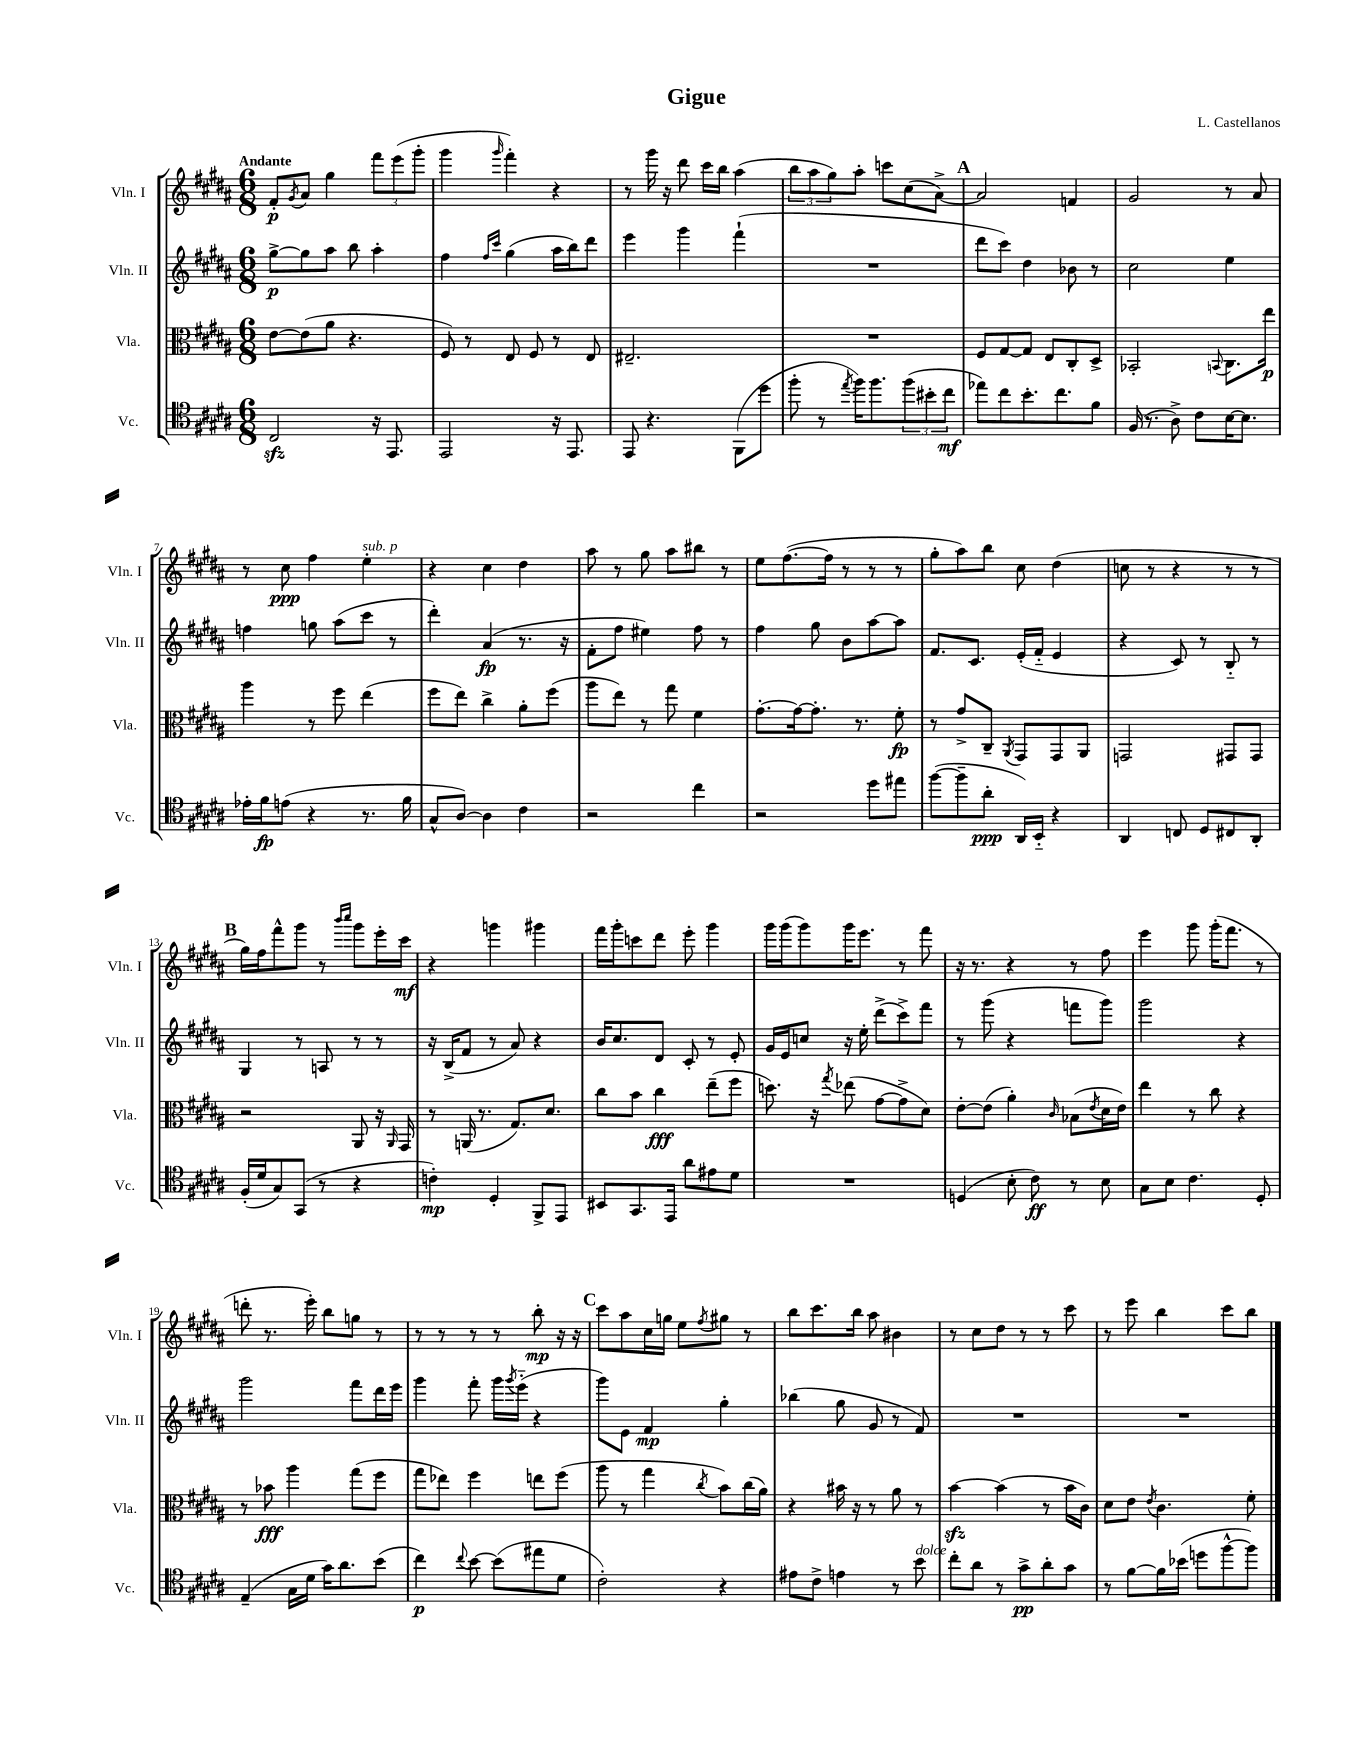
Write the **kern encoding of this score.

**kern	**kern	**kern	**kern
*staff4	*staff3	*staff2	*staff1
*clefC4	*clefC3	*clefG2	*clefG2
*k[f#c#g#d#a#]	*k[f#c#g#d#a#]	*k[f#c#g#d#a#]	*k[f#c#g#d#a#]
*M6/8	*M6/8	*M6/8	*M6/8
2C#	[8e	[8gg#^	8f#'
.	.	.	8qg#
.	(8e]	8gg#]	8a#
.	8a#	8aa#	4gg#
.	4.r	8bb	.
16r	.	4aa#'	12fff#
8.EE	.	.	.
.	.	.	(12eee
.	.	.	12ggg#'
=	=	=	=
2EE	8F#)	4ff#	4ggg#
.	8r	.	.
.	.	16qqff#	.
.	.	16qqccc#	16qqggg#
.	8E	(4gg#	4fff#')
.	8F#	.	.
16r	8r	16aa#	4r
8.EE	.	16bb)	.
.	8E	8ddd#	.
=	=	=	=
8EE	2.E#~	4eee	8r
4.r	.	.	16ggg#
.	.	.	16r
.	.	4ggg#	8ddd#
.	.	.	16ccc#
.	.	.	16bb
(8FF#	.	(4fff#`	(4aa#
8dd#	.	.	.
=	=	=	=
8ff#'	2.r	2.r	12bb
.	.	.	12aa#
8r	.	.	.
.	.	.	12gg#)
8qee	.	.	.
16ff#)	.	.	8aa#'
8.ff#	.	.	.
.	.	.	8ccc
(12ff#	.	.	(8cc#
12b#'	.	.	.
.	.	.	[8a#^)
12cc#	.	.	.
=	=	=	=
8ee-)	8F#	8ddd#	2a#]
8cc#	[8G#	8ccc#)	.
8.b'	8G#]	4dd#	.
.	8E	.	.
8.cc#	.	.	.
.	8C#'	8b-	4f
8f#	8D#^	8r	.
=	=	=	=
(16F#	2BB-'	2cc#	2g#
8.r	.	.	.
8A#^)	.	.	.
8c#	.	.	.
.	8qqBB	.	.
[16B	8.C#	4ee	8r
8.B]	.	.	.
.	.	.	8a#
.	16ee	.	.
=	=	=	=
16e-'	4aa#	4ff	8r
16f#	.	.	.
(8e	.	.	8cc#
4r	8r	8gg	4ff#
.	8ff#	(8aa#	.
8.r	(4ee	8ccc#	4ee'
.	.	8r	.
16f#	.	.	.
=	=	=	=
8G#^^	8ff#	4ddd#')	4r
[8A#)	8ee)	.	.
4A#]	4cc#^	(4a#	4cc#
4c#	8a#'	8.r	4dd#
.	(8ff#	.	.
.	.	16r	.
=	=	=	=
2r	8aa#	8f#'	8aa#
.	8ee)	8ff#	8r
.	8r	4ee#)	8gg#
.	8gg#	.	8aa#
4cc#	4f#	8ff#	8bb#
.	.	8r	8r
=	=	=	=
2r	[8.g#'	4ff#	8ee
.	.	.	([8.ff#
.	16g#_	.	.
.	8.g#']	8gg#	.
.	.	.	16ff#]
.	.	8b	8r
.	8.r	.	.
8dd#	.	[8aa#	8r
8ee#	8f#'	8aa#]	8r
=	=	=	=
([8ff#	8r	8.f#	8gg#'
8ff#~]	8g#^	.	8aa#)
.	.	8.c#	.
8a#'	8C#~	.	8bb
.	8qAA#	.	.
16AA#)	8GG#	(16e'	8cc#
16BB'~	.	16f#'~	.
4r	8GG#	4e	(4dd#
.	8AA#	.	.
=	=	=	=
4AA#	2GG	4r	8cc
.	.	.	8r
8C	.	8c#)	4r
8D#	.	8r	.
8C#	8GG#	8B'~	8r
8AA#'	8GG#	8r	8r
=	=	=	=
(16F#'	2r	4G#	16gg#)
16d#	.	.	16ff#
8G#)	.	.	8fff#^^
(8GG#	.	8r	8ggg#
8r	.	8A	8r
.	.	.	16qqbbb
.	.	.	16qqcccc#
4r	8AA#	8r	8ggg#
.	16r	8r	16eee'
.	16qqAA#	.	.
.	16GG#	.	16ccc#
=	=	=	=
4c')	8r	16r	4r
.	.	(16B^	.
.	(16AA	8f#	.
.	8.r	.	.
4D#'	.	8r	4ggg
.	8.G#)	8a#)	.
8FF#^	.	4r	4ggg#
.	8.d#	.	.
8EE	.	.	.
=	=	=	=
8BB#	8cc#	16b	16fff#
.	.	8.cc#	16ggg#'
8.GG#	8b	.	8ccc
.	4cc#	8d#	8ddd#
16EE	.	.	.
8a#	.	8c#'	8eee'
8e#	(8ee~	8r	4ggg#
8d#	8ff#	8e'	.
=	=	=	=
2.r	8.dd)	16g#	16ggg#
.	.	16e	(16ggg#
.	.	8cc	8ggg#)
.	16r	.	.
.	8qgg#	.	.
.	(8ee-	16r	16ggg#
.	.	16ee'	8.eee
.	[8g#	(8ddd#^	.
.	8g#^]	8ccc#^)	8r
.	8d#)	8fff#	8fff#
=	=	=	=
(4D	[8e'	8r	16r
.	.	.	8.r
.	(8e]	(8ggg#	.
8B'	4a#')	4r	4r
8c#)	.	.	.
.	16qqc#	.	.
8r	(8B-	8fff	8r
.	8qe	.	.
8B	16d#	8ggg#)	8ff#
.	16e)	.	.
=	=	=	=
8G#	4ee	2ggg#	4eee
8B	.	.	.
4.c#	8r	.	8ggg#
.	8cc#	.	(16ggg#'
.	.	.	8.fff#
.	4r	4r	.
8D#'	.	.	8r
=	=	=	=
(4E~	8r	2ggg#	8ddd'
.	8b-	.	8.r
16G#	4aa#	.	.
16d#	.	.	16eee')
16g#)	.	.	8bb
8.a#	.	.	.
.	(8gg#	8fff#	8gg
(8b	8ff#	16ddd#	8r
.	.	16eee	.
=	=	=	=
4cc#)	8gg#	4ggg#	8r
.	8ee-)	.	8r
8qqcc#	.	.	.
[8b	4ff#	8fff#'	8r
(8b]	.	16ggg#	8r
.	.	8qggg#	.
.	.	(16eee'~	.
8ee#	8ee	4r	8bb'
8d#	(8ff#	.	16r
.	.	.	16r
=	=	=	=
2c#')	8aa#	8ggg#)	8ccc#
.	8r	8e	8aa#
.	4gg#	4f#	16cc#
.	.	.	16gg
.	.	.	8ee
.	8qcc#	.	8qff#
4r	8b)	4gg#'	8gg#
.	(16cc#	.	8r
.	16a#)	.	.
=	=	=	=
8e#	4r	(4bb-	8bb
8c#^	.	.	8.ccc#
4e	16b#	8gg#	.
.	16r	.	16bb
.	8r	8g#	8aa#
8r	8a#	8r	4b#
8b	8r	8f#)	.
=	=	=	=
8cc#'	[4b	2.r	8r
8a#	.	.	8cc#
8r	(4b]	.	8dd#
8g#^	.	.	8r
8a#'	8r	.	8r
8g#	16b	.	8ccc#
.	16c#)	.	.
=	=	=	=
8r	8d#	2.r	8r
[8f#	8e	.	8eee
.	8qe	.	.
16f#]	4.c#	.	4bb
(16b-	.	.	.
8dd	.	.	.
[8ff#^^	.	.	8ccc#
8ff#])	8f#'	.	8bb
==	==	==	==
*-	*-	*-	*-
